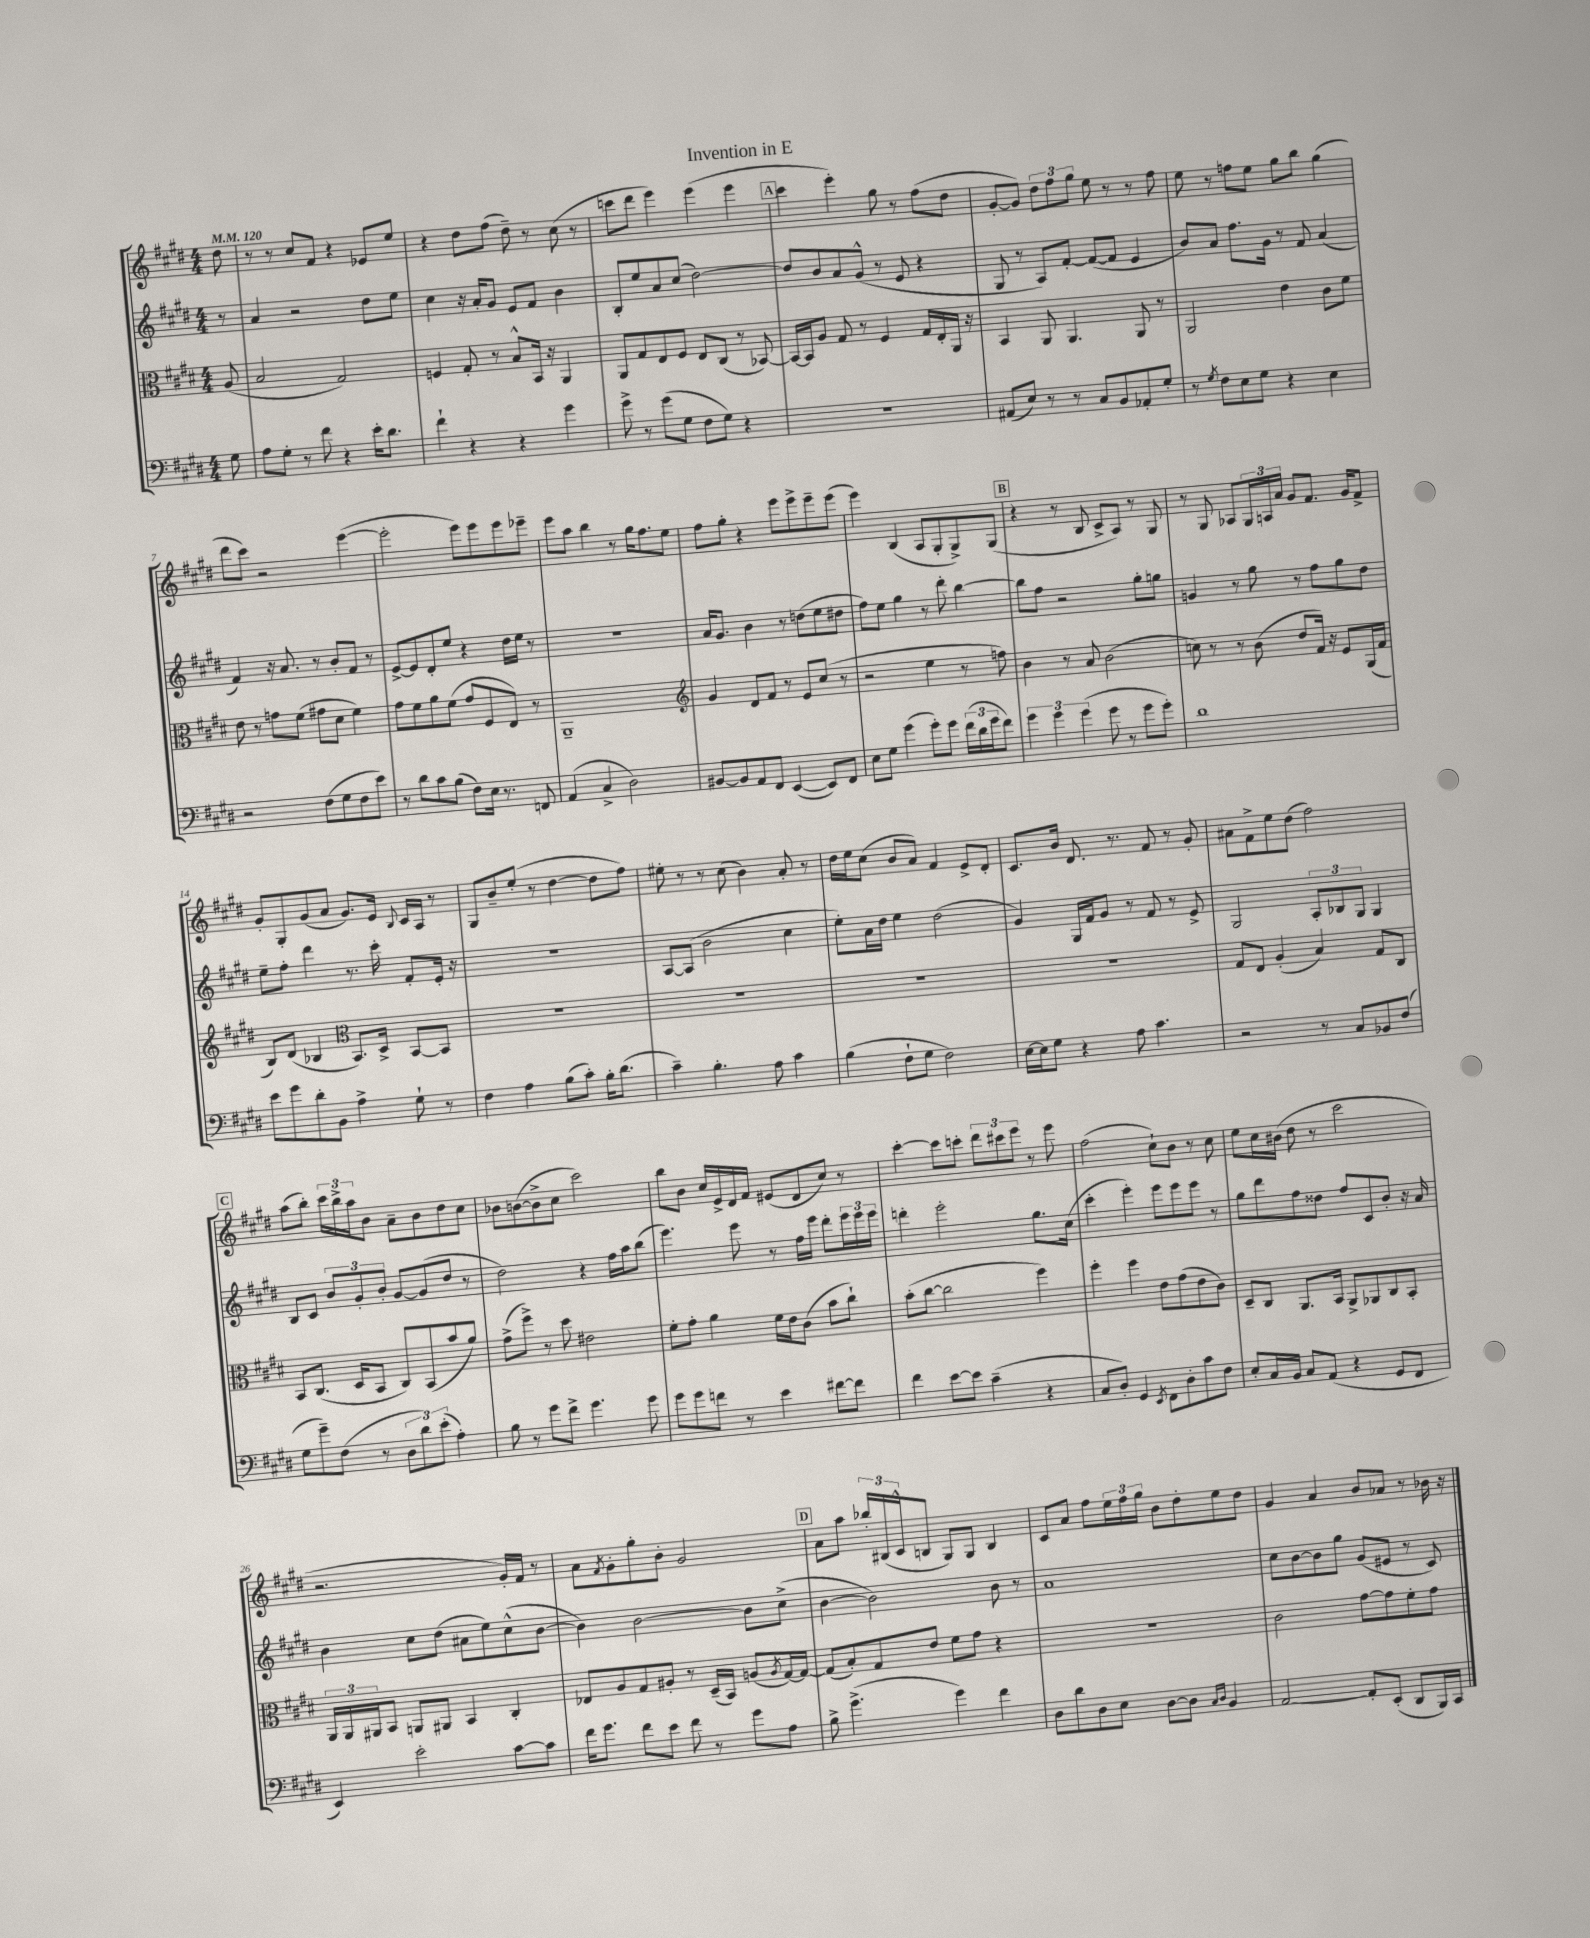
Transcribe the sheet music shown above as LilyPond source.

\header { title = "Invention in E" }
<<
\new StaffGroup <<
\new Staff = "s0" {
    \clef treble \key e \major \numericTimeSignature \time 4/4 \partial 8 \tempo 4 = 120
    dis''8 |
    r8 r8 cis''8 fis'8 r4 ees'8 e''8 |
    r4 dis''8 fis''8( dis''8--) r8 cis''8( r8 |
    c'''8 dis'''8 e'''4) e'''4( e'''4 |
    \mark \markup { \box "A" } cis'''4 e'''4-.) gis''8 r8 fis''8( dis''8 |
    gis'8~-. gis'8) \tuplet 3/2 { dis''8 fis''8 gis''8 } e''8 r8 r8 fis''8 |
    e''8 r8 f''8 e''8 gis''8 b''8 gis''4( |
    dis'''8 cis'''8) r2 e'''4~( |
    e'''2-. e'''8) e'''8 e'''8 ees'''8-- |
    e'''8 a''8 b''4 r8 gis''16 fis''8. e''8 |
    fis''8 gis''8-. r4 e'''8 e'''8-> e'''8-- e'''8( |
    e'''4) b4( a8 gis8-. gis8->) gis8( |
    \mark \markup { \box "B" } r4 r8 b8 cis'8-> a8) r8 gis8 |
    r8 gis8 aes8 \tuplet 3/2 { gis16 a16 a'16 } gis'8 fis'8. gis'16 fis'8-> |
    gis'8-. gis8-. gis'8( a'8 gis'8.) e'16 \appoggiatura { b8 } cis'16 a16 r8 |
    gis8 b'8-- e''8-.( r8 dis''4~ dis''8 fis''8) |
    eis''8-. r8 r8 cis''8( b'4) a'8-. r8 |
    dis''16 e''16 cis''8( b'8 a'8) fis'4 e'8-> dis'8-. |
    cis'8. b'16 dis'8. r8. fis'8 r8 gis'8-. |
    ais'8 fis'8-> e''8 dis''8( fis''2) |
    \mark \markup { \box "C" } a''8( b''8-.) \tuplet 3/2 { cis'''16 b''16-> a''16 } b'8 a'8-- b'8 dis''8 cis''8 |
    bes'8 b'8~( b'8-> cis''8 cis'''2) |
    b''8 b'8 cis''16 e'16-> dis'16 fis'16 eis'8( dis'8 cis''8) r8 |
    cis'''4~-. cis'''8 c'''8-. \tuplet 3/2 { dis'''8 cis'''8 e'''8 } r8 e'''8 |
    fis''2( cis''8-!) b'8 r8 cis''8 |
    e''8 cis''16 bis'16( dis''8 r8 cis'''2 |
    r2. gis'16-.) fis'16 r8 |
    a'8 \acciaccatura { fis'8 } gis'8-. gis''8-. b'8-. gis'2 |
    \mark \markup { \box "D" } a'8 a''8 \tuplet 3/2 { bes''16-. bis16( cis'16-^ } b8 gis8) gis8 b4 |
    cis'8 a'8 fis''8 \tuplet 3/2 { e''16 fis''16 gis''16 } b'8 dis''8-. e''8 dis''8 |
    gis'4 a'4 b'8 aes'8 r8 bes'16 r16 \bar "|." |
}
\new Staff = "s1" {
    \clef treble \key e \major \numericTimeSignature \time 4/4 \partial 8
    r8 |
    a'4 r2 dis''8 e''8 |
    cis''4 r16 a'16-. gis'8 e'8 fis'8 b'4 |
    b8-. e''8 a'8 cis''8( dis''2~) |
    \mark \markup { \box "A" } dis''8 b'8 a'8 gis'8-^( r8 e'8 r4 |
    gis8 r8 a8) fis'8~-. fis'8~( fis'8 e'4 |
    b'8) a'8 fis''8. gis'16 r8 fis'8 a'4( |
    fis'4) r16 a'8. r8 b'8-. fis'8 r8 |
    e'8~-> e'8 dis'8-. e''8 r4 dis''16 e''16 r8 |
    r1 |
    a'16 gis'8. b'4 r8 d''8( e''8 dis''8 |
    fis''8) e''8 gis''4 r8 dis'''8-. b''4~ |
    \mark \markup { \box "B" } b''8 fis''8 r2 gis''8-. g''8 |
    g'4 r8 gis''8 r8 fis''8 gis''8 dis''8 |
    e''8-- fis''8-. dis'''4 r8. cis'''16-. fis'8-. e'16-. r16 |
    R1 |
    a8~ a8( b'2 cis''4 |
    e''8-.) a'16 dis''16 e''4 dis''2( |
    gis'4) gis16 fis'16 gis'8 r8 fis'8 r8 e'8-> |
    gis2 \tuplet 3/2 { a8-. bes8 gis8 } gis4 |
    \mark \markup { \box "C" } b8 cis'8 \tuplet 3/2 { b'8 gis'8-. b'8-. } gis'8~ gis'8( dis''8 r8 |
    dis''2) r4 fis''16 a''16 b''8( |
    e'''4.) e'''8 r8 fis''16 e'''16 dis'''8-. \tuplet 3/2 { e'''16 e'''16 e'''16 } |
    d'''4-. e'''2-. gis''8. cis''16( |
    cis'''4-. e'''4-.) e'''8 e'''8 e'''8 r8 |
    gis''8 dis'''8 fis''8 disis''8 fis''8 cis'8 b'8-. r16 a'16 |
    b'4 cis''8 dis''8( ais'8 e''8) cis''8-^( b'8~ |
    b'4) b'2~ b'8 cis''8->( |
    \mark \markup { \box "D" } b'4~ b'2) b'8 r8 |
    a'1 |
    cis''8 b'8~ b'8 gis''8 gis'8( eis'8 r8 cis'8) \bar "|." |
}
\new Staff = "s2" {
    \clef alto \key e \major \numericTimeSignature \time 4/4 \partial 8
    a8( |
    b2 gis2) |
    f4 gis8-. r8 b8-^ b,16 r16 a,4 |
    a,8 gis8 e8 fis8 e8 cis8( r8 bes,8~) |
    \mark \markup { \box "A" } bes,16~ bes,16 a8 gis8 r8 fis4 gis16 e16-. a,16 r16 |
    b,4 a,8 a,4. a,8 r8 |
    a,2 e'4 cis'8 fis'8 |
    e'8 r8 g'8 fis'8( gis'8 dis'8 fis'4) |
    gis'8 fis'8 a'8 fis'8( gis'8 fis8 e8) r8 |
    a,1-- |
    \clef treble gis'4 dis'8 fis'8 r8 e'8 cis''8( r8 |
    r2 e''4 r8 f''8) |
    \mark \markup { \box "B" } b'4 r8 a'8 b'2( |
    c''8) r8 r8 b'8( dis''8 fis'16) r16 e'8 gis16( fis'16 |
    b8) dis'8( bes4 \clef alto b,8.) dis16-> b,8~ b,8 |
    R1 |
    R1 |
    R1 |
    R1 |
    gis8 e8 a4-.( b4) gis8 cis8 |
    \mark \markup { \box "C" } b,8 cis8.( dis16 b,8 cis8) b,8( b'8 a'8) |
    gis'8->( fis''8->) r8 dis''8 eis'2 |
    fis'8-. gis'8-. a'4 fis'16 e'16 cis'8( b'8 cis''8-!) |
    b'8-.( cis''8~ cis''2 fis''4) |
    fis''4-. fis''4 e'8 gis'8( e'8 cis'8) |
    dis8-- cis8 a,8. b,16 a,8-> aes,8 cis8 b,8-. |
    \tuplet 3/2 { a,16 a,16 ais,16 } b,8 a,8 ais,8 b,4 cis4-. |
    ees8 a8 gis8 ais8-. r8 dis16--( b,16) a8( \acciaccatura { a8 } gis16~) gis16~ |
    \mark \markup { \box "D" } gis8( b8-.) gis8 e'8 fis'8 gis'8 r4 |
    R1 |
    cis'2 gis'8~ gis'8 fis'8-. gis'8 \bar "|." |
}
\new Staff = "s3" {
    \clef bass \key e \major \numericTimeSignature \time 4/4 \partial 8
    gis8 |
    a8 gis8-. r8 fis'8 r4 e'16-. dis'8. |
    fis'4-! r4 r4 gis'4 |
    gis'8-> r8 gis'8( gis8 fis8 gis8) r4 |
    \mark \markup { \box "A" } R1 |
    ais,8( e8) r8 r8 cis8 b,8 aes,8-. gis8-. |
    r8 \acciaccatura { gis8 } fis8 e8 gis8 r4 e4 |
    r2 fis8( gis8 fis8 e'8) |
    r8 dis'8 cis'8 b8( fis8) e16 r8. f,8 |
    a,4( cis4-> dis2) |
    bis,8~ bis,8 a,8 fis,8 e,4~( e,8) fis,8 |
    e8 gis8 gis'4( gis'8-.) gis'8 \tuplet 3/2 { fis'16( dis'16 gis'16 } fis'8) |
    \mark \markup { \box "B" } \tuplet 3/2 { gis'4 gis'4 gis'4( } gis'8 r8 gis'8 gis'8-.) |
    dis'1 |
    e'8 gis'8 dis'8-. b,8 a4-> gis8-! r8 |
    fis4 a4 b8( cis'8-.) b16-. dis'8.( |
    cis'4--) b4.-. a8 cis'4 |
    b4( fis8-! gis8 fis2) |
    e16~ e16 gis8 r4 a8 cis'4. |
    r2 r8 cis8 bes,8 fis8( |
    \mark \markup { \box "C" } gis8 gis'8--) fis8( r8 \tuplet 3/2 { dis8 dis'8) e'8-.( } a4-.) |
    b8 r8 gis'8 fis'8-> gis'4. gis'8 |
    gis'8 gis'8 f'8 r8 e'4 fis'8~ fis'8 |
    fis'4 e'8~ e'8 cis'4--( r4 |
    cis8 dis8-.) gis,4 \acciaccatura { e,8 } fis,8 dis8-. cis'8 fis8 |
    e8-. cis16 b,16 cis8 a,8( r4 gis,8 fis,8 |
    e,4) e'2-. cis'8~ cis'8 |
    fis'16 gis'8. fis'8 e'8 fis'8 r8 gis'8 a8 |
    \mark \markup { \box "D" } b8-> gis'4.->( gis'4) fis'4 |
    dis8 dis'8 dis8 e8 dis8~ dis8 \grace { cis16 dis16 } b,4 |
    a,2~ a,8-. e,8-.( dis,8 b,,16) cis,16 \bar "|." |
}
>>
>>
